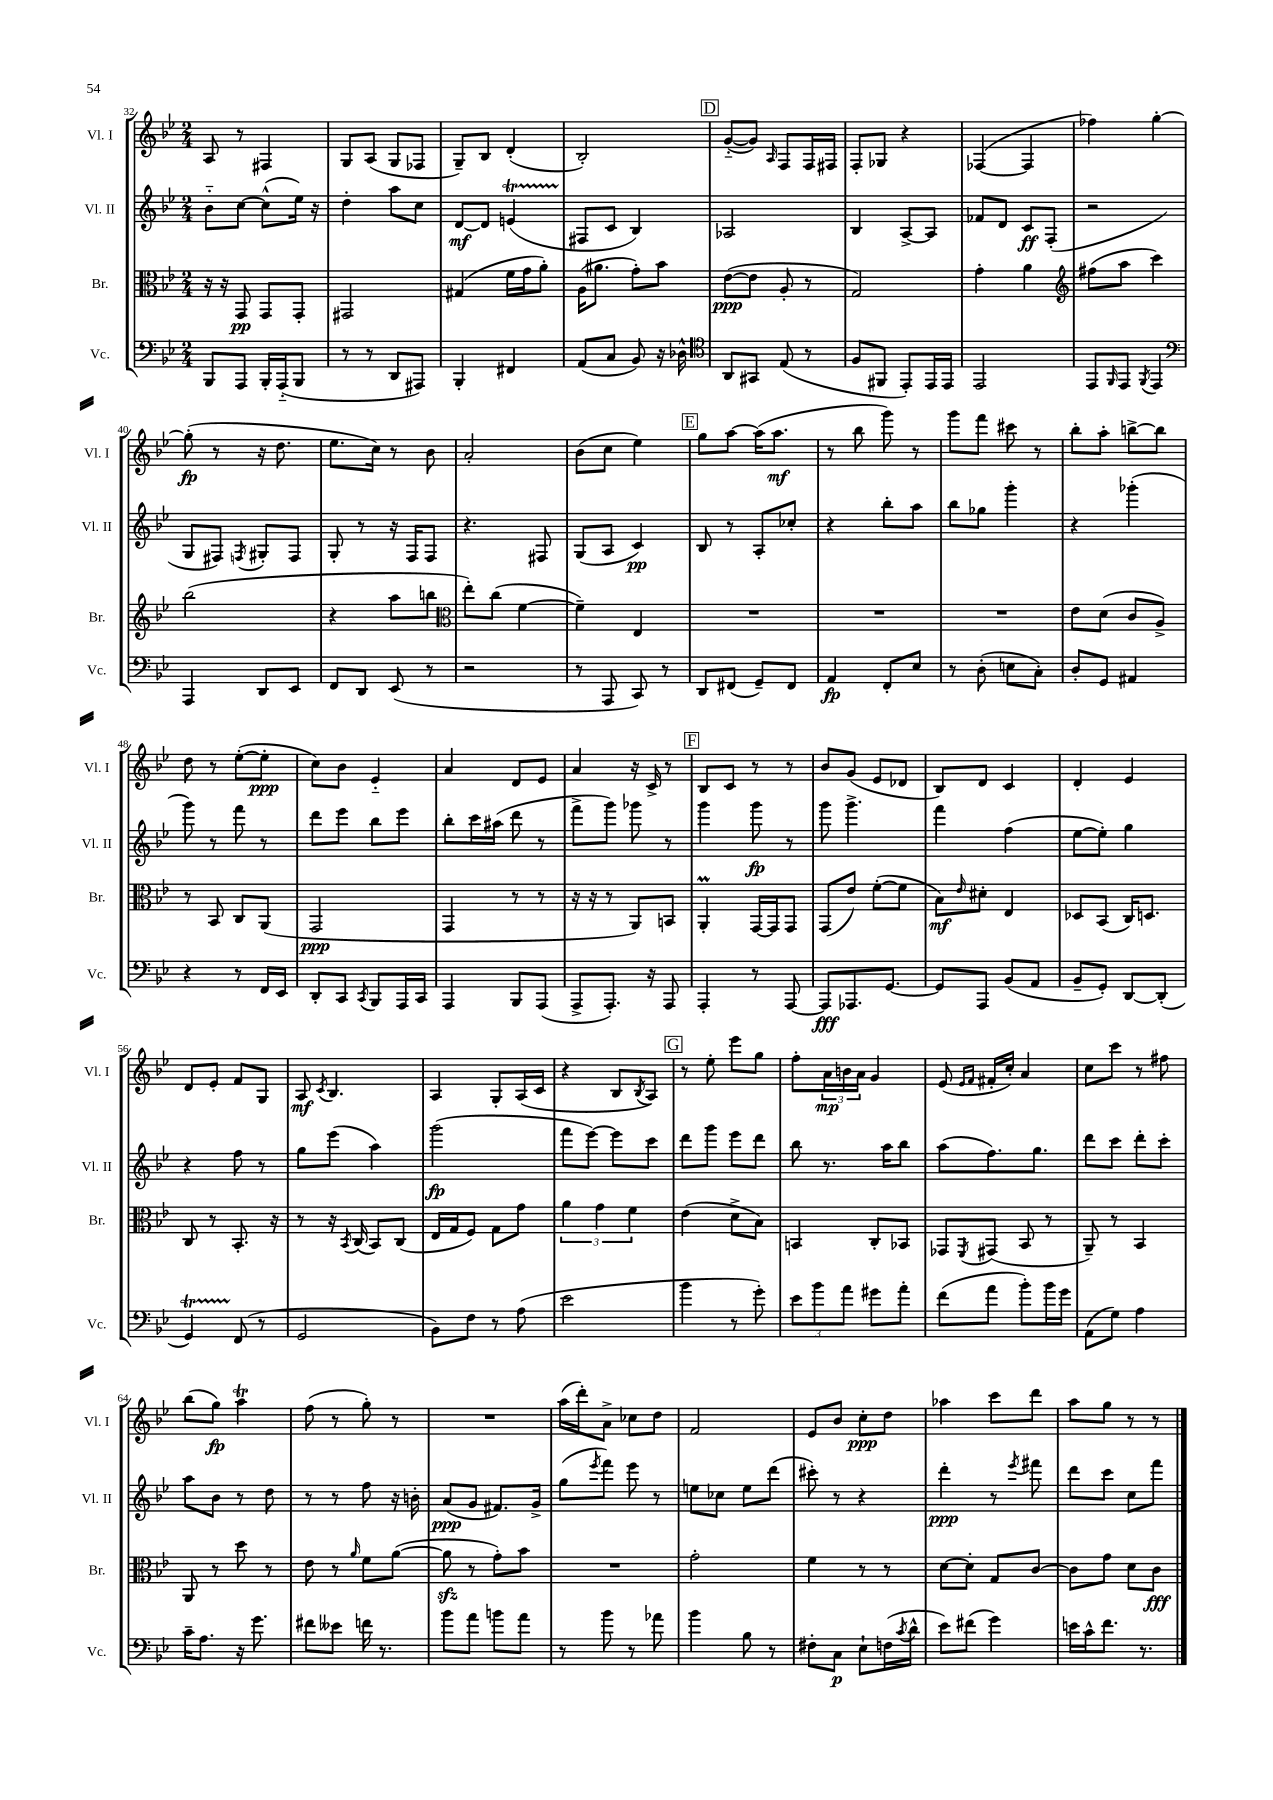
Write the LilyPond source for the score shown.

<<
\new StaffGroup <<
\new Staff = "s0" \with { instrumentName = "Vl. I" shortInstrumentName = "Vl. I" } {
    \clef treble \key bes \major \numericTimeSignature \time 2/4
    a8 r8 fis4 |
    g8 a8( g8 fes8 |
    g8--) bes8 d'4-.( |
    bes2-.) |
    \mark \markup { \box "D" } g'8~-_( g'8) \grace { a16 } f8 f16 fis16 |
    f8-. ges8 r4 |
    fes4~( fes4 |
    fes''4) g''4~-. |
    g''8-.\fp( r8 r16 d''8. |
    ees''8. c''16) r8 bes'8 |
    a'2-. |
    bes'8( c''8 ees''4) |
    \mark \markup { \box "E" } g''8 a''8~ a''16( a''8.\mf |
    r8 bes''8 g'''8) r8 |
    g'''8 f'''8 cis'''8 r8 |
    bes''8-. a''8-. b''8~-> b''8 |
    d''8 r8 ees''8~-.( ees''8-.\ppp |
    c''8) bes'8 ees'4-_ |
    a'4 d'8 ees'8 |
    a'4 r16 c'16-> r8 |
    \mark \markup { \box "F" } bes8 c'8 r8 r8 |
    bes'8 g'8( ees'8 des'8 |
    bes8) d'8 c'4 |
    d'4-. ees'4 |
    d'8 ees'8-. f'8 g8 |
    a8\mf \acciaccatura { c'8 } bes4. |
    a4 g8-. a16( c'16 |
    r4 bes8 \acciaccatura { bes8 } a8) |
    \mark \markup { \box "G" } r8 ees''8-. ees'''8 g''8 |
    f''8-. \tuplet 3/2 { a'16\mp b'16 a'16 } g'4 |
    ees'8( \grace { ees'16 f'16 } fis'16-. c''16-.) a'4 |
    c''8 c'''8 r8 fis''8 |
    bes''8( g''8\fp) a''4\trill |
    f''8( r8 g''8-.) r8 |
    R2 |
    a''16( d'''16-.) a'8-> ces''8 d''8 |
    f'2 |
    ees'8 bes'8 c''8-.\ppp d''8 |
    aes''4 c'''8 d'''8 |
    a''8 g''8 r8 r8 \bar "|." |
}
\new Staff = "s1" \with { instrumentName = "Vl. II" shortInstrumentName = "Vl. II" } {
    \clef treble \key bes \major \numericTimeSignature \time 2/4
    bes'8-_ c''8~ c''8-^( ees''16) r16 |
    d''4-. a''8 c''8 |
    d'8~\mf d'8 e'4\startTrillSpan( |
    fis8\stopTrillSpan c'8 bes4) |
    \mark \markup { \box "D" } aes2 |
    bes4 a8~-> a8 |
    fes'8 d'8 c'8\ff f8-.( |
    r2 |
    g8 fis8) \acciaccatura { f8 } gis8-. f8 |
    g8-. r8 r16 f16 f8 |
    r4. fis8 |
    g8( a8 c'4\pp) |
    \mark \markup { \box "E" } bes8 r8 a8-. ces''8-. |
    r4 bes''8-. a''8 |
    bes''8 ges''8 g'''4-. |
    r4 ges'''4-.( |
    g'''8) r8 f'''8 r8 |
    d'''8 ees'''8 bes''8 ees'''8 |
    bes''8-. c'''16 ais''16( d'''8 r8 |
    f'''8-> g'''8) ges'''8 r8 |
    \mark \markup { \box "F" } g'''4 g'''8\fp r8 |
    g'''8 g'''4.-> |
    f'''4 f''4( |
    ees''8~ ees''8-.) g''4 |
    r4 f''8 r8 |
    g''8 ees'''8( a''4) |
    g'''2\fp( |
    f'''8 ees'''8~) ees'''8 c'''8 |
    \mark \markup { \box "G" } d'''8 g'''8 ees'''8 d'''8 |
    bes''8 r8. a''16 bes''8 |
    a''8( f''8.) g''8. |
    d'''8 c'''8 d'''8-. c'''8-. |
    a''8 bes'8 r8 d''8 |
    r8 r8 f''8 r16 b'16-. |
    a'8\ppp( g'8 fis'8.) g'16-> |
    g''8( \acciaccatura { ees'''8 } f'''8) ees'''8 r8 |
    e''8 ces''8 e''8 d'''8( |
    cis'''8-.) r8 r4 |
    d'''4-.\ppp r8 \acciaccatura { ees'''8 } fis'''8 |
    d'''8 c'''8 c''8 f'''8 \bar "|." |
}
\new Staff = "s2" \with { instrumentName = "Br." shortInstrumentName = "Br." } {
    \clef alto \key bes \major \numericTimeSignature \time 2/4
    r16 r16 g,8\pp g,8 g,8-. |
    gis,2 |
    gis4( f'16 g'16 a'8-.) |
    a16( ais'8. g'8-.) bes'8 |
    \mark \markup { \box "D" } ees'8~\ppp( ees'8 a8-. r8 |
    g2) |
    g'4-. a'4 |
    \clef treble fis''8( a''8 c'''4) |
    bes''2( |
    r4 a''8 b''8 |
    \clef alto ees''8-.) c''8( f'4~ |
    f'4--) ees4 |
    \mark \markup { \box "E" } R2 |
    R2 |
    R2 |
    ees'8 d'8( c'8 a8->) |
    r8 bes,8 c8 a,8( |
    g,2\ppp |
    g,4 r8 r8 |
    r16 r16 r8 a,8) b,8 |
    \mark \markup { \box "F" } a,4-.\prall g,16~ g,16 g,8 |
    g,8( ees'8) f'8~-.( f'8 |
    bes8\mf) \grace { ees'16 } dis'8-. ees4 |
    des8 bes,8( c16) d8. |
    c8 r8 bes,8.-. r16 |
    r8 r16 \acciaccatura { bes,8 } c16( bes,8) c8( |
    ees16 g16 f8) g8 g'8 |
    \tuplet 3/2 { a'4 g'4 f'4 } |
    \mark \markup { \box "G" } ees'4( d'8-> bes8) |
    b,4 c8-. bes,8 |
    ges,8 \acciaccatura { f,8 } gis,8( bes,8 r8 |
    a,8--) r8 bes,4 |
    a,8 r8 d''8 r8 |
    ees'8 r8 \grace { a'16 } f'8 a'8~( |
    a'8\sfz r8 g'8-.) bes'8 |
    R2 |
    g'2-. |
    f'4 r8 r8 |
    d'8~ d'8-. g8 c'8~ |
    c'8 g'8 d'8 c'8\fff \bar "|." |
}
\new Staff = "s3" \with { instrumentName = "Vc." shortInstrumentName = "Vc." } {
    \clef bass \key bes \major \numericTimeSignature \time 2/4
    bes,,8 a,,8 bes,,16-. a,,16-_( bes,,8 |
    r8 r8 d,8 ais,,8) |
    bes,,4-. fis,4 |
    a,8( c8 bes,8) r16 des16-^ |
    \mark \markup { \box "D" } \clef tenor a,8 gis,8 ees8( r8 |
    f8 fis,8 ees,8-.) ees,16 ees,16 |
    ees,2 |
    ees,8 \grace { f,16 } ees,8 \acciaccatura { f,8 } ees,4 |
    \clef bass a,,4 d,8 ees,8 |
    f,8 d,8 ees,8( r8 |
    r2 |
    r8 a,,8 c,8) r8 |
    \mark \markup { \box "E" } d,8 fis,8( g,8--) fis,8 |
    a,4\fp f,8-. ees8 |
    r8 d8-.( e8 c8-.) |
    d8-. g,8 ais,4 |
    r4 r8 f,16 ees,16 |
    d,8-. c,8 \acciaccatura { c,8 } bes,,8 a,,16 c,16 |
    a,,4 bes,,8 a,,8( |
    a,,8-> a,,8.-.) r16 a,,8 |
    \mark \markup { \box "F" } a,,4-. r8 a,,8~ |
    a,,8\fff aes,,8. g,8.~ |
    g,8 a,,8 bes,8( a,8 |
    bes,8-- g,8-.) d,8~ d,8-.( |
    g,4\startTrillSpan) f,8\stopTrillSpan( r8 |
    g,2 |
    bes,8) f8 r8 a8( |
    ees'2 |
    \mark \markup { \box "G" } bes'4 r8 g'8-.) |
    \tuplet 3/2 { ees'8 bes'8 a'8 } gis'8 a'8-. |
    f'8( a'8 bes'8-.) bes'16 g'16 |
    a,8( g8) a4 |
    c'16-- a8. r16 g'8. |
    fis'8 eeses'8 f'16 r8. |
    bes'8 a'8 b'8 a'8 |
    r8 bes'8 r8 aes'8 |
    bes'4 bes8 r8 |
    fis8-. c8\p ees8-! f16( \acciaccatura { c'8 } d'16-^ |
    ees'8) fis'8( g'4) |
    e'16 c'16-^ f'8. r8. \bar "|." |
}
>>
>>
\layout { \context { \Score currentBarNumber = #32 } }
